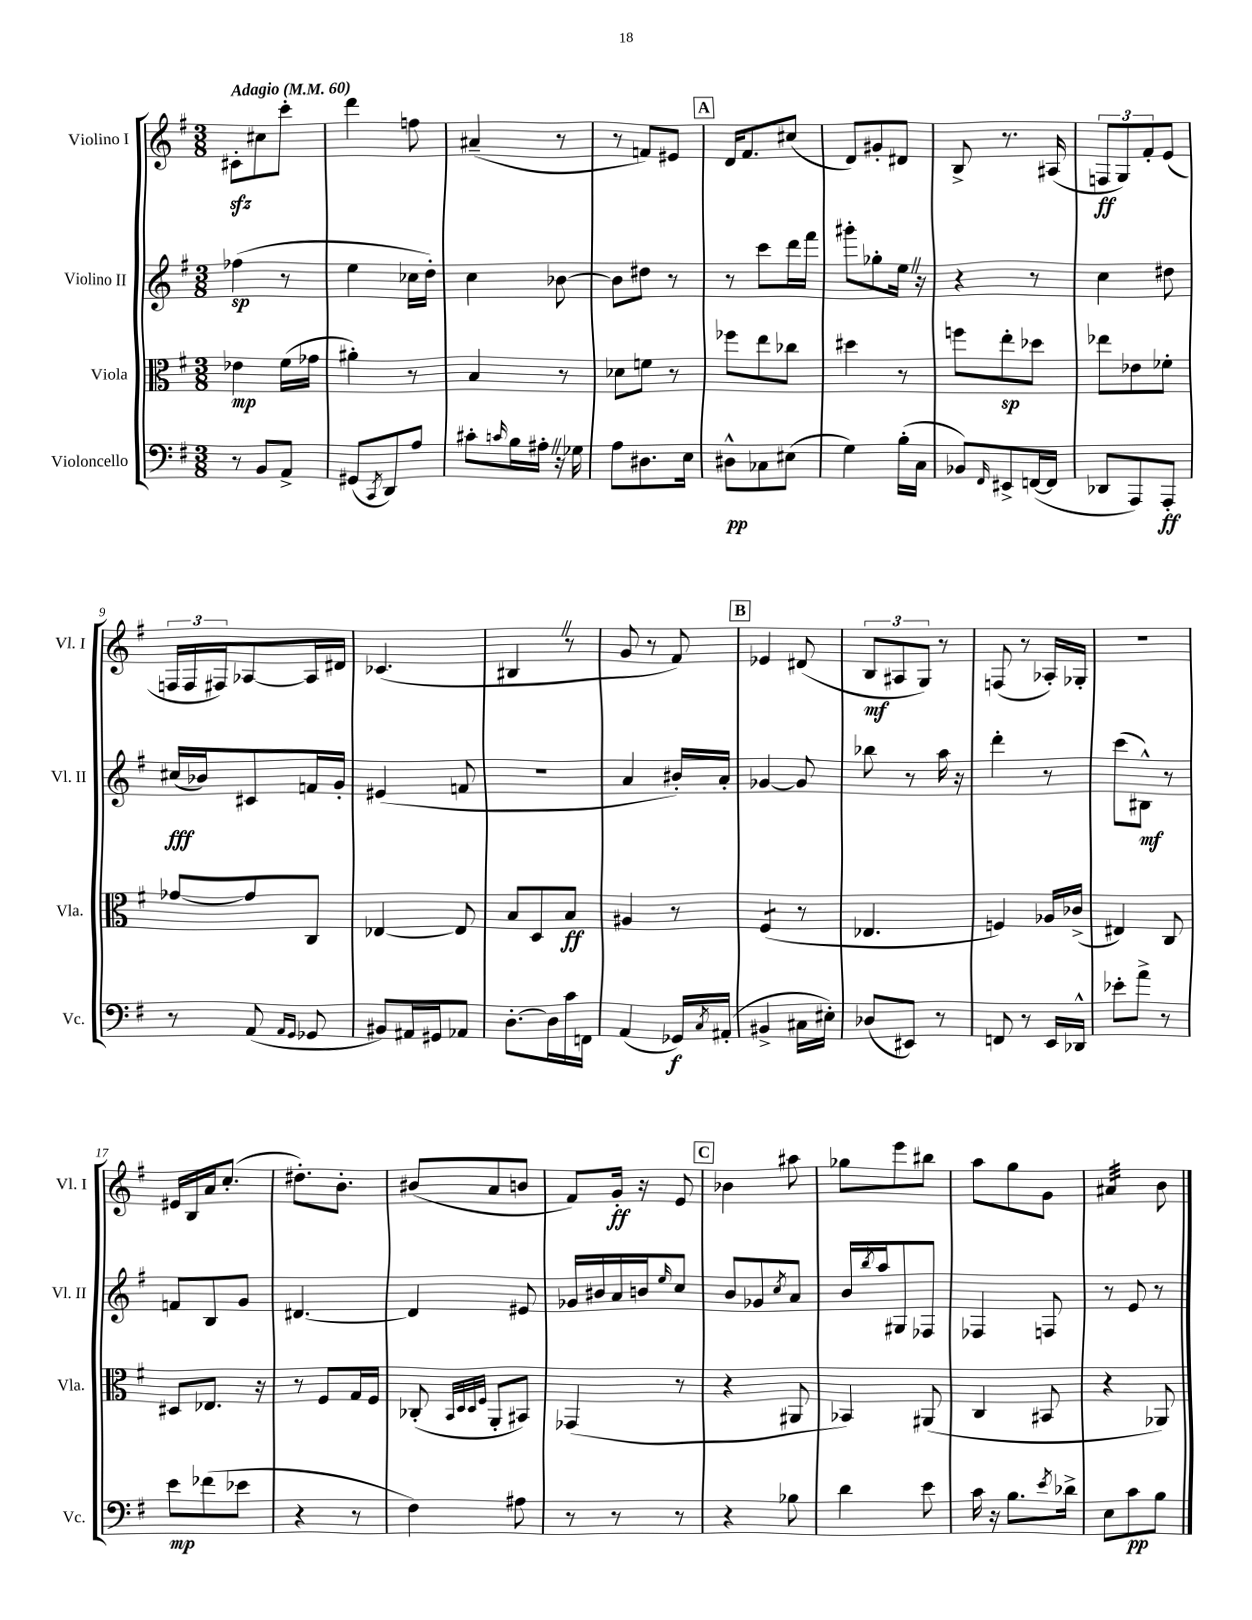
<<
\new StaffGroup <<
\new Staff = "s0" \with { instrumentName = "Violino I" shortInstrumentName = "Vl. I" } {
    \clef treble \key g \major \numericTimeSignature \time 3/8 \tempo "Adagio" 4 = 60
    cis'8-.\sfz cis''8 c'''8-. |
    d'''4 f''8 |
    ais'4--( r8 |
    r8 f'8) eis'8 |
    \mark \markup { \box "A" } d'16 fis'8. cis''8( |
    d'8) gis'8-. dis'8 |
    b8-> r8. ais16( |
    \tuplet 3/2 { f8\ff g8) fis'8-. } e'8( |
    \tuplet 3/2 { f16 f16 fis16) } aes8~ aes16 dis'16 |
    ces'4.( |
    bis4 \once \override BreathingSign.text = \markup { \musicglyph "scripts.caesura.straight" } \breathe r8 |
    g'8 r8 fis'8) |
    \mark \markup { \box "B" } ees'4 dis'8( |
    \tuplet 3/2 { b8\mf ais8 g8) } r8 |
    f8( r8 aes16-.) ges16-. |
    R4. |
    eis'16 b16 a'16 c''8.-.( |
    dis''8.-.) b'8.-. |
    bis'8( a'8 b'8 |
    fis'8) g'16-.\ff r16 e'8 |
    \mark \markup { \box "C" } bes'4 ais''8 |
    ges''8 e'''8 bis''8 |
    a''8 g''8 g'8 |
    ais'4:32 b'8 \bar "|." |
}
\new Staff = "s1" \with { instrumentName = "Violino II" shortInstrumentName = "Vl. II" } {
    \clef treble \key g \major \numericTimeSignature \time 3/8
    fes''4\sp( r8 |
    e''4 ces''16 d''16-.) |
    c''4 bes'8~ |
    bes'8 dis''8 r8 |
    \mark \markup { \box "A" } r8 c'''8 d'''16 fis'''16 |
    gis'''8-. ges''8-. e''16 \once \override BreathingSign.text = \markup { \musicglyph "scripts.caesura.straight" } \breathe r16 |
    r4 r8 |
    c''4 dis''8 |
    cis''16\fff( bes'16) cis'8 f'16 g'16-. |
    eis'4( f'8 |
    R4. |
    a'4 bis'16-.) a'16-. |
    \mark \markup { \box "B" } ges'4~ ges'8 |
    bes''8 r8 a''16 r16 |
    d'''4-. r8 |
    c'''8( bis8-^\mf) r8 |
    f'8 b8 g'8 |
    dis'4.~ |
    dis'4 eis'8 |
    ges'16 bis'16 a'16 b'16 \grace { e''16 } c''8 |
    \mark \markup { \box "C" } b'8 ges'8 \acciaccatura { c''8 } a'8 |
    b'16 \acciaccatura { b''8 } a''16 gis8 fes8 |
    fes4 f8 |
    r8 e'8 r8 \bar "|." |
}
\new Staff = "s2" \with { instrumentName = "Viola" shortInstrumentName = "Vla." } {
    \clef alto \key g \major \numericTimeSignature \time 3/8
    ees'4\mp fis'16( ges'16 |
    ais'4-.) r8 |
    b4 r8 |
    des'8 f'8 r8 |
    \mark \markup { \box "A" } fes''8 e''8 ces''8 |
    dis''4 r8 |
    f''8 e''8-.\sp des''8 |
    ees''8 ees'8 fes'8-. |
    ges'8~ ges'8 c8 |
    ees4~ ees8 |
    b8 d8 b8\ff |
    ais4 r8 |
    \mark \markup { \box "B" } fis4:8( r8 |
    ees4. |
    f4) aes16 ces'16->( |
    eis4) c8 |
    dis8 ees8. r16 |
    r8 fis8 g16 fis16 |
    ces8-.( \grace { b,32 d32 d32 fis32 } a,8-. bis,8) |
    ges,4( r8 |
    \mark \markup { \box "C" } r4 ais,8 |
    bes,4) ais,8( |
    c4 bis,8 |
    r4 aes,8) \bar "|." |
}
\new Staff = "s3" \with { instrumentName = "Violoncello" shortInstrumentName = "Vc." } {
    \clef bass \key g \major \numericTimeSignature \time 3/8
    r8 b,8 a,8-> |
    gis,8( \acciaccatura { c,8 } d,8) a8 |
    cis'8-. \grace { c'16 } b16 ais16-. \once \override BreathingSign.text = \markup { \musicglyph "scripts.caesura.straight" } \breathe r16 ges16 |
    a8 dis8. e16 |
    \mark \markup { \box "A" } dis8-^\pp ces8 eis8( |
    g4) b16-.( c16 |
    bes,8) \grace { fis,16 } eis,8-> f,16~( f,16 |
    des,8 a,,8) a,,8-.\ff |
    r8 a,8( \grace { a,16 g,16 } ges,8 |
    bis,8) ais,16 gis,16 aes,8 |
    d8.~-. d16 c'16 f,16 |
    a,4( ges,16\f) \acciaccatura { c8 } ais,16-.( |
    \mark \markup { \box "B" } bis,4-> cis16 eis16-.) |
    des8( eis,8) r8 |
    f,8 r8 e,16 des,16-^ |
    ees'8-. a'8-> r8 |
    e'8\mp fes'8( ees'8 |
    r4 r8 |
    fis4) ais8 |
    r8 r8 r8 |
    \mark \markup { \box "C" } r4 bes8 |
    d'4 e'8 |
    c'16 r16 b8. \acciaccatura { e'8 } des'16-> |
    e8 c'8\pp b8 \bar "|." |
}
>>
>>
